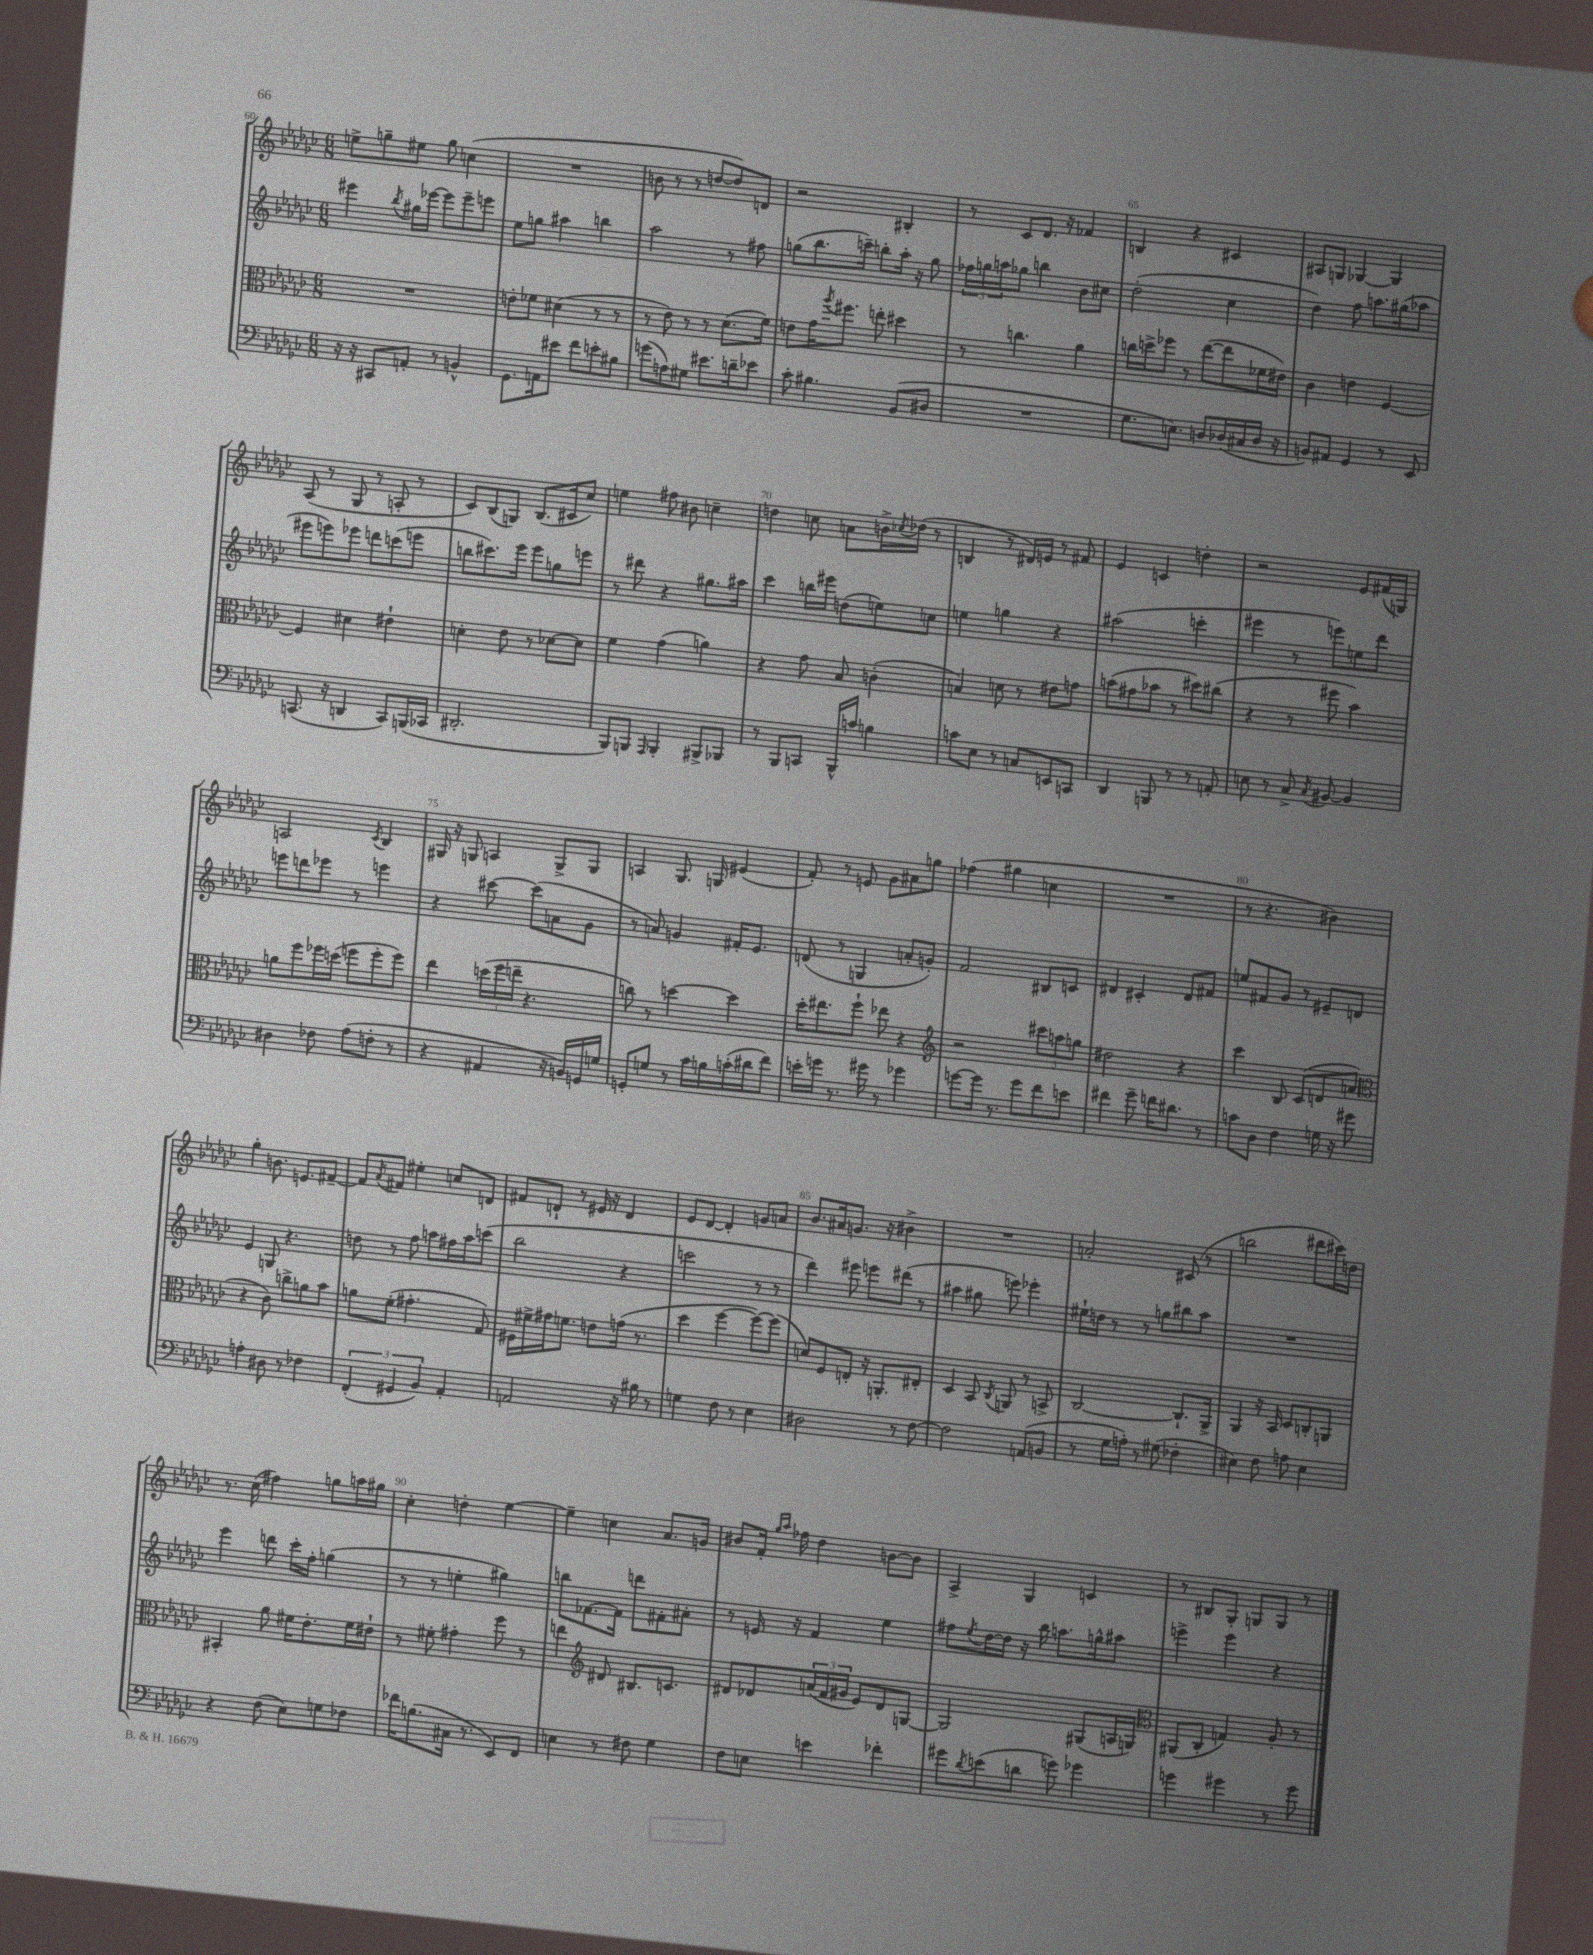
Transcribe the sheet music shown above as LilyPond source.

<<
\new StaffGroup <<
\new Staff = "s0" {
    \clef treble \key ges \major \numericTimeSignature \time 6/8
    e''8-> g''8-- eis''8 g''8 c''4( |
    R2. |
    b'8 r8 r8 d''8~ d''8) d'8 |
    r2 bis4-. |
    r8 ces'8 des'8. r16 fes'4 |
    b4 r4 cis'4 |
    ais8 g8 ges4~ ges4 |
    aes8( r8 ges8 r8 a8-. r8 |
    ces'8) bes8( g8) bes8.( cis'16 ces''8) |
    e''4 fis''8 bis'8 c''4-- |
    d''4 c''8 a'8 b'16-> \acciaccatura { ces''8 } des''16( r8 |
    b4 r8 dis'16) e'16 r8 fis'8 |
    ees'4 c'4 d''4-. |
    r2 ees'8 fis'16( g16) |
    a2 \acciaccatura { ces'8 } bes4 |
    gis16 r16 g8 a4 g8-> g8 |
    a4 ges8. g16 eis'4( |
    f'8-.) r8 e'8 ges'8 ais'8 g''8 |
    fes''4( gis''4 c''4 |
    R2. |
    r8 r4. bis'4) |
    ges''4-. b'8. e'8. fis'8~-- |
    fis'8 \acciaccatura { aes'8 } fis'8 eis''4-. c''8 d'8 |
    fis'8 d'8-! r8 eis'16 r16 d'4 |
    ees'8 des'8~ des'4-. g'8 a'8 |
    bes'8. ais'16 g'8. r16 bis'4-> |
    R2. |
    a'2-. cis'8( r8 |
    b''2 dis'''8 cis'''16) d''16 |
    r8. ces''16( fis''4) g''8 a''16 gis''16 |
    ces''4-. d''4-. ees''4~ |
    ees''4-- c''4 aes'8. g'16 |
    bis'8 f'16-. \grace { ges''16 aes''16 } fes''16 des''4 b'8~ b'8 |
    aes4-> ges4 c'4 |
    r8 bis8 ges8-. g8 g8 r8 \bar "|." |
}
\new Staff = "s1" {
    \clef treble \key ges \major \numericTimeSignature \time 6/8
    eis'''4 \acciaccatura { bes''8 } gis''16 ees'''16~ ees'''8 ees'''8-- e'''8 |
    ees''8 g''8 ais''4 b''4 |
    aes''2 r8 fis''8 |
    g''8( bes''8. c'''16--) b''8-. aes''16-. r16 g''8 |
    \tuplet 3/2 { fes''16 g''16 a''16 } ges''8 b''4 bes'8 cis''8 |
    des''2-.( ces''4 |
    des''4) f''8 a''8. gis''16( aes''8 |
    eis'''8 e'''8) ees'''8 d'''8 c'''8( e'''8 |
    b''8 cis'''8.) ees'''16 ees'''8 g''8 e'''8 |
    r8 dis'''8 r4 gis''8. ais''16 |
    ces'''4 b''16 eis'''16 d''8( e''8) c''8 |
    e''4 g''4 r4 |
    ais''2( c'''4-. |
    eis'''4 r8 e'''8) e''8 des'''8 |
    e'''8 d'''8 ees'''8 r8 e'''4 |
    r4 cis'''8~ cis'''8( a'8 ges'8 |
    r8 a'8) g'4 fis'16-. ees'8. |
    d'8( r8 g4 a'8-. g'8-.) |
    f'2 bis8 c'8 |
    dis'4 cis'4-. dis'8 fis'8 |
    e''8 fis'8 ges'8 r8 eis'8-- d'8 |
    ees'4 g8 r4. |
    d''8 r8 f''8 a''8 fis''16 a''16 c'''8( |
    bes''2 r4 |
    c'''2 r8 r8 |
    des'''4) eis'''8 e'''8 dis'''8( r8 |
    ais''4 gis''8 e'''8) ees'''4-. |
    eis''16-! d''16 r8 r8 g''8 bis''8 aes''8 |
    R2. |
    ees'''4 d'''8 ces'''16-. f''16-. g''4( |
    r8 r8 e''4-. gis''4) |
    b''8 fes'8.~ fes'16 d'''8 fis'8-. ais'8-. |
    r8 e'16 r16 f'4 ees''4 |
    fis''8 \acciaccatura { ees''8 } des''16~ des''16 r16 bes''16 a''8. g''16-^ ais''8 |
    e'''4-> e'''4 r4 \bar "|." |
}
\new Staff = "s2" {
    \clef alto \key ges \major \numericTimeSignature \time 6/8
    R2. |
    e'8-. fes'8 dis'4( r8 r8 |
    r8 ees'8) r8 r8 des'8.( f'16) |
    e'8 ges'16 \acciaccatura { aes''8 } fis''8. e''8-. dis''4 |
    r8 c''4. aes'4 |
    c''16 d''16-> fes''8 r8 ees''8~( ees''8 fes'16 eis'16) |
    ces'4 e'4 f4~ |
    f4 dis'4 eis'4-! |
    d'4-. ees'8 r8 des'8~ des'8 |
    f'4 ges'4( a'4) |
    r4 ges'8 bes8 c'4-.( |
    b4) d'8 r8 eis'8 g'8 |
    b'8( gis'8 bes'8 r8 dis''8) cis''8( |
    r4 r8 fis''8 bes'4) |
    a'8 f''8 fes''16 d''16( f''8 f''8-. f''8) |
    ees''4 \tuplet 3/2 { d''16( f''16 e''16-- } r4. |
    c''8) r8 d''4~ d''4 |
    des''16-. eis''8. f''8-! ees''8 r4 |
    \clef treble r2 \tuplet 3/2 { cis'''8 a''8 g''8 } |
    dis''2 r4 |
    ces'''4 bes8 ces'8( d'8 a'8 |
    \clef alto r4 ces'8) c''8-> a'8 bes'8 |
    a'8 f'8-.( gis'4.-. ges8) |
    fis16 fis'16-> gis'16 f'8. e'8 g'16( r8. |
    des''4 f''4~ f''8~) f''8( |
    d'8) f8 e8-. r16 a,8.-. eis8-. |
    des4 bes,8 \acciaccatura { ces8 } a,8 r8 b,8-> |
    ces2~ ces8.-! aes,16-> |
    aes,4 r16 bes,16 des8 c8-. a,8 |
    bis,4-. aes'8 fis'16 ees'8.-. fis'16 eis'16-! |
    r8 fis'8-. gis'4-. f''8 r8 |
    e''4 \clef treble dis'8 bis8. c'8. |
    dis'8 des'8 \tuplet 3/2 { a'16( f'16 gis'16 } ees'8) des'8 g8~ |
    g2 gis8( a16 g16) |
    \clef alto ais,8( ces8-. g4) aes8-. r8 \bar "|." |
}
\new Staff = "s3" {
    \clef bass \key ges \major \numericTimeSignature \time 6/8
    r16 r16 cis,8 a,8-. r8 b,4-^ |
    ges,8. a,16 eis'8 f'8 e'8-. bis8 |
    g'8( a8) gis8 eis'8. d'16-- ees'8 |
    ces'8-. bis4. bes,8( dis8 |
    R2. |
    ges8. e8.) d8 des16( cis16 des16 r16 |
    b,8) ais,8 ges,4 r8 ees,8 |
    c,8.( r16 d,4 c,8) b,,16( ces,16 |
    dis,2.-. |
    bes,,8) b,,8 \grace { aes,,16 } b,,4-. bis,,8-> bes,,8 |
    r8 bes,,8 c,8 bes,,16-^ c'16 b4 |
    c'8 ees8 r8 c8 e,8 c,8 |
    des,4 b,,8 r8 r8 a,8-. |
    e8 r8 ces8-> \acciaccatura { ces8 } bis,8~ bis,4 |
    dis4 fes8 aes8( f8-. r8 |
    r4 ais,4 r16 b,16) g,16 g16 |
    g,8-. g8 r8 ces'16 b16 c'16-.( dis'16 f'8) |
    e'16-. g'16 r8. gis'16 r8 ges'4 |
    g'8~ g'16 r8. g'8 f'8 e'8 |
    fis'4 ges'8-- f'16 dis'8. r8 |
    c'8 des8 f4 g16 r16 gis'8 |
    a4-. dis8 r8 fes4 |
    \tuplet 3/2 { f,4-.( gis,4 bes,4) } aes,4-. |
    a,2 r16 bis16 r8 |
    g4 f8 r8 ees4 |
    dis2 r8 f8~ |
    f2 a,8( b,8 |
    r8 ges16 a16-.) r8 gis8( fes4-. |
    eis4) f8 a8 eis4 |
    r4 f8( ees8) g8 fes8 |
    fes'16 b8.( cis16 r8. ees,8) f,8 |
    e4 r8 fis8 ges4 |
    f8 e8 e'4 fes'4-. |
    gis'8 \acciaccatura { des'8 } e'8( d'8 g'8) ges'4 |
    g'4 gis'4 r8 gis'8 \bar "|." |
}
>>
>>
\layout { \context { \Score currentBarNumber = #60 \override BarNumber.break-visibility = ##(#f #t #t) barNumberVisibility = #(every-nth-bar-number-visible 5) } }
